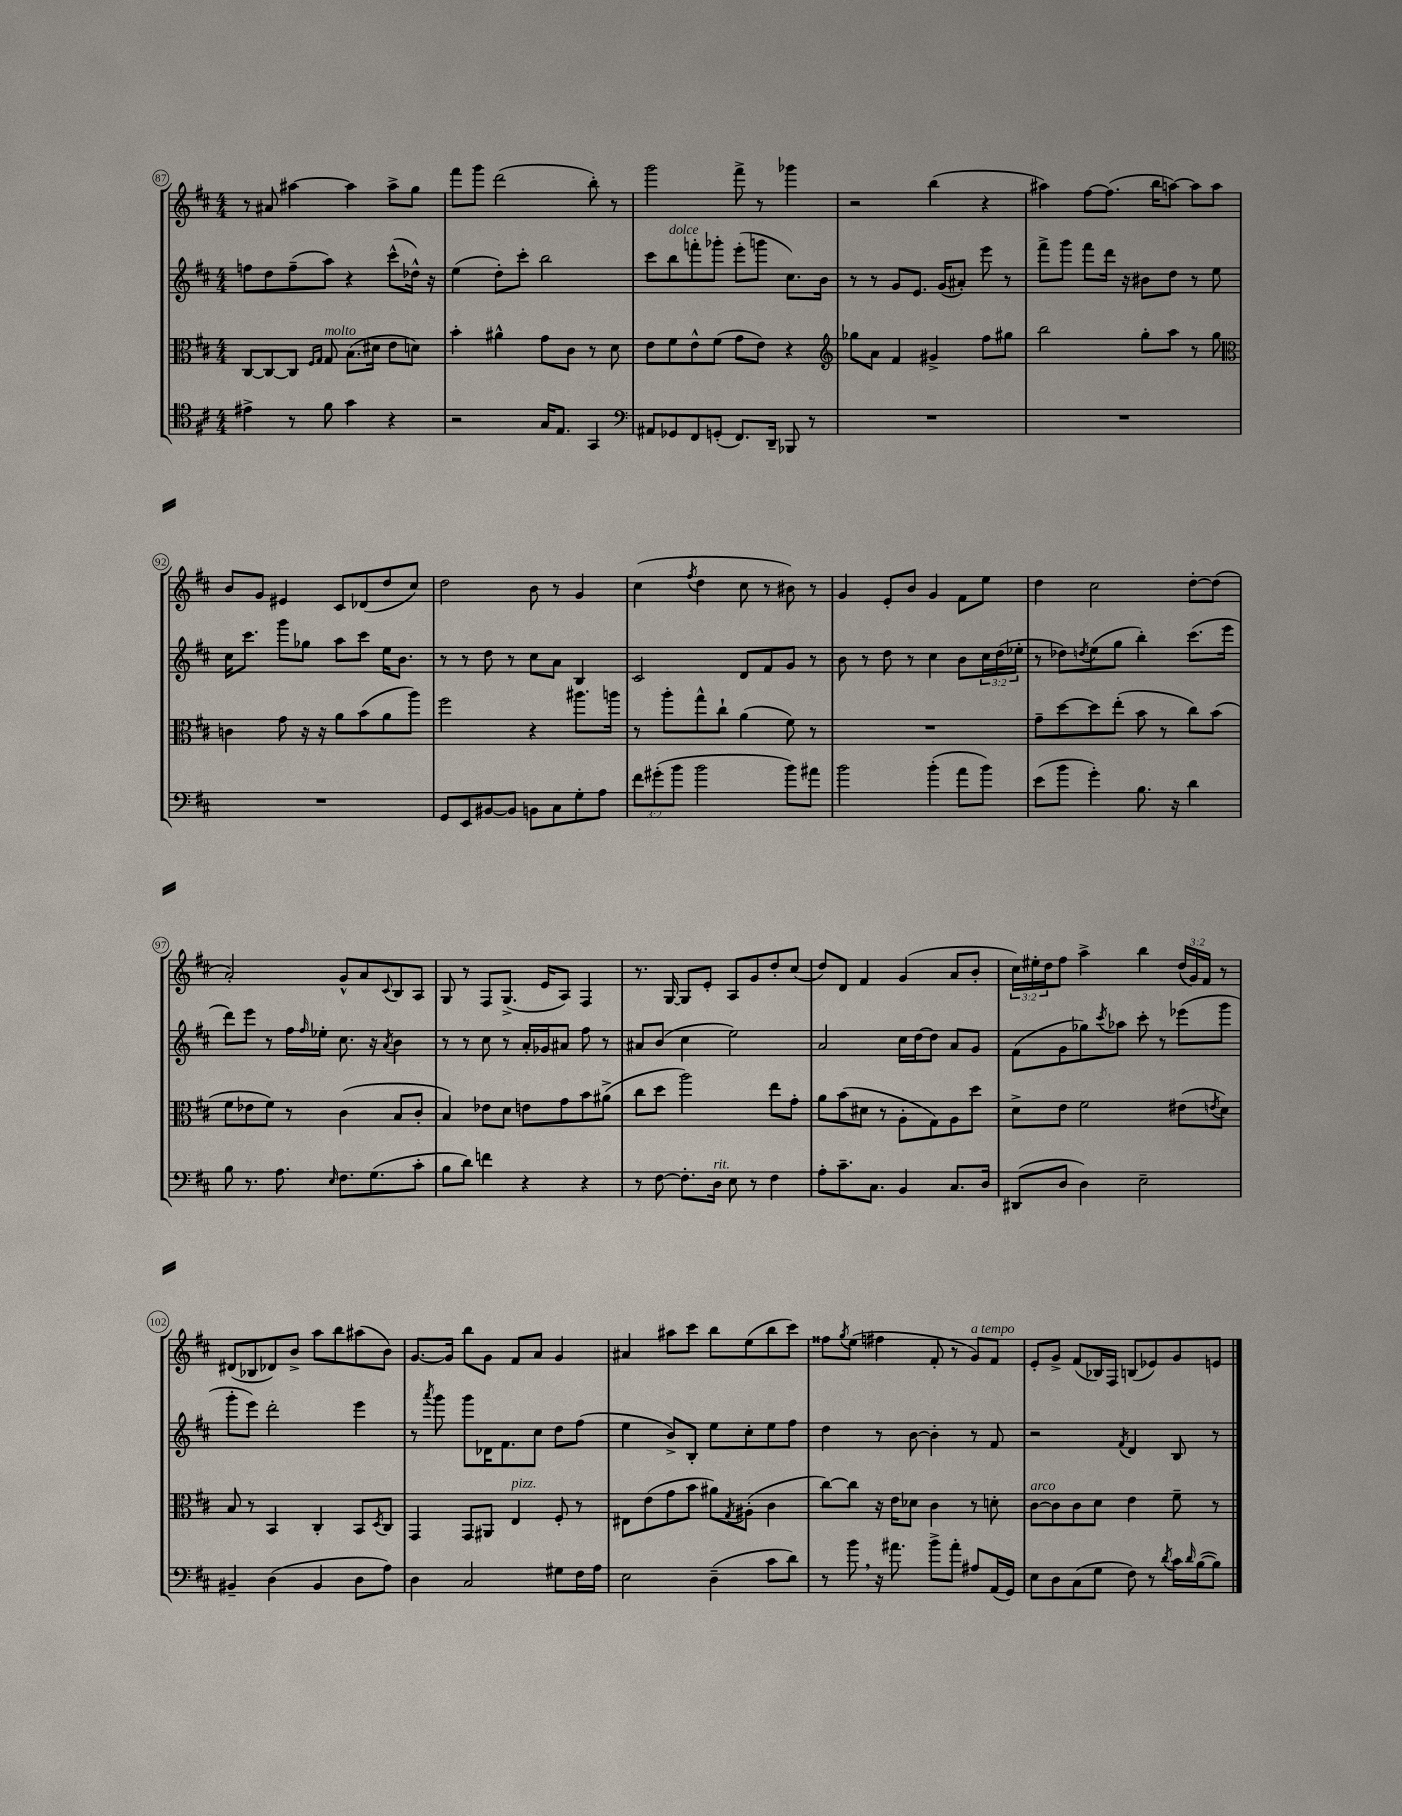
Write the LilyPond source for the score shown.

<<
\new StaffGroup <<
\new Staff = "s0" {
    \clef treble \key d \major \numericTimeSignature \time 4/4 \override Staff.TupletNumber.text = #tuplet-number::calc-fraction-text
    r8 ais'8 ais''4~ ais''4 ais''8-> g''8 |
    fis'''8 g'''8 d'''2( b''8-.) r8 |
    g'''2 fis'''8-> r8 ges'''4 |
    r2 b''4( r4 |
    ais''4) fis''8~ fis''8.( b''16 a''8~) a''8 a''8 |
    b'8 g'8 eis'4 cis'8 des'8( d''8 cis''8) |
    d''2 b'8 r8 g'4 |
    cis''4( \acciaccatura { fis''8 } d''4 cis''8 r8 bis'8) r8 |
    g'4 e'8-. b'8 g'4 fis'8 e''8 |
    d''4 cis''2 d''8~-. d''8( |
    a'2-.) g'8-^ a'8 \appoggiatura { cis'8 } b8 a8 |
    g8 r8 fis8 g8.->( e'16 a8) fis4 |
    r8. g16~ g8 e'8-. a8 g'8 d''8-. cis''8( |
    d''8) d'8 fis'4 g'4( a'8 b'8-. |
    \tuplet 3/2 { cis''16) eis''16-. d''16 } fis''8 a''4-> b''4 \tuplet 3/2 { d''16( g'16) fis'16 } r8 |
    dis'8( bes8 des'8) b'8-> a''8 b''8 ais''8( b'8) |
    g'8.~ g'16 b''8 g'8 fis'8 a'8 g'4 |
    ais'4 ais''8 cis'''8 b''8 e''8( b''8 cis'''8) |
    fisis''8 \acciaccatura { g''8 } e''8( fis''4 fis'8-. r8 g'8^\markup { \italic "a tempo" }) fis'8 |
    e'8-. g'8-> fis'8( bes16) fis16 b8( ees'8) g'8 e'8 \bar "|." |
}
\new Staff = "s1" {
    \clef treble \key d \major \numericTimeSignature \time 4/4 \override Staff.TupletNumber.text = #tuplet-number::calc-fraction-text
    f''8 d''8 f''8--( a''8) r4 cis'''8-^( des''16-^) r16 |
    e''4( d''8-.) cis'''8-. b''2 |
    cis'''8 b''8^\markup { \italic "dolce" } f'''8-. ges'''8-. e'''8-.( g'''8 cis''8.) b'16 |
    r8 r8 g'8 e'8. g'16( ais'8-.) e'''8 r8 |
    fis'''8-> g'''8 fis'''8 d'''16 r16 bis'8 d''8 r8 e''8 |
    cis''16 cis'''8. g'''8 ges''8 a''8 cis'''8 e''16 b'8. |
    r8 r8 d''8 r8 cis''8 a'8 b4 |
    cis'2 d'8 fis'8 g'8 r8 |
    b'8 r8 d''8 r8 cis''4 b'8 \tuplet 3/2 { cis''16 d''16( ees''16-. } |
    r8 des''8) \acciaccatura { d''8 } e''8( g''8 b''4-.) cis'''8.( e'''16 |
    d'''8) e'''8 r8 fis''16 \grace { fis''16 } ees''16-. cis''8. r16 \acciaccatura { a'8 } b'4 |
    r8 r8 cis''8 r8 a'16-. ges'16 ais'8 fis''8 r8 |
    ais'8 b'8( cis''4 e''2) |
    a'2 cis''16 d''16~ d''8 a'8 g'8 |
    fis'8( g'8 ges''8) \acciaccatura { cis'''8 } aes''8 cis'''8-. r8 ees'''8( g'''8 |
    g'''8-. e'''8) d'''2-. e'''4 |
    r8 \acciaccatura { a'''8 } g'''8 g'''8 des'16 fis'8. cis''8 d''8 fis''8( |
    e''4 b'8->) b8-. e''8 cis''8-. e''8 fis''8 |
    d''4 r8 b'8~ b'4-. r8 fis'8 |
    r2 \acciaccatura { fis'8 } d'4 b8 r8 \bar "|." |
}
\new Staff = "s2" {
    \clef alto \key d \major \numericTimeSignature \time 4/4
    cis8~ cis8~ cis8 \grace { fis16 g16 } g8^\markup { \italic "molto" } b8.( dis'16 e'8 d'8) |
    b'4-. ais'4-^ g'8 cis'8 r8 d'8 |
    e'8 fis'8 e'8-^ fis'8( g'8 e'8) r4 |
    \clef treble ges''8 a'8 fis'4 gis'4-> fis''8 gis''8 |
    b''2 g''8-. a''8 r8 g''8 |
    \clef alto c'4 g'8 r16 r16 a'8 b'8( a'8 a''8) |
    fis''2 r4 ais''8. a''16 |
    r8 a''8-. g''8-^ cis''8-! a'4( fis'8) r8 |
    R1 |
    g'8-- d''8~ d''8 e''8-.( b'8 r8 cis''8) b'8( |
    fis'8 ees'8 fis'8) r8 cis'4( b8 cis'8-. |
    b4) ees'8 d'8 e'8 g'8 b'8 ais'8->( |
    cis''8 d''8 a''2) e''8 g'8-. |
    a'8 b'8( dis'8 r8 a8-. g8) a8 d''8 |
    d'8-> e'8 fis'2 eis'8( \acciaccatura { e'8 } d'8) |
    b8 r8 b,4 cis4-. b,8 \acciaccatura { d8 } cis8 |
    g,4 g,8 ais,8 e4^\markup { \italic "pizz." } fis8-. r8 |
    eis8 e'8( g'8 b'8 ais'8) \acciaccatura { g8 } ais8-.( cis'4 |
    cis''8~) cis''8 r16 e'16 des'8 cis'4 r8 d'8-. |
    cis'8~^\markup { \italic "arco" } cis'8 cis'8 d'8 e'4 fis'8-- r8 \bar "|." |
}
\new Staff = "s3" {
    \clef tenor \key d \major \numericTimeSignature \time 4/4 \override Staff.TupletNumber.text = #tuplet-number::calc-fraction-text
    eis'4-> r8 fis'8 g'4 r4 |
    r2 g16 e8. g,4 |
    \clef bass ais,8 ges,8 fis,8 g,8-.( fis,8.) d,16-- bes,,8 r8 |
    R1 |
    R1 |
    R1 |
    g,8 e,8 bis,8~ bis,8 b,8 cis8 g8-. a8 |
    \tuplet 3/2 { fis'8 gis'8-.( b'8 } b'2 b'8) ais'8 |
    b'2 b'4-.( a'8 b'8) |
    e'8( b'8 g'4-.) b8. r16 d'4 |
    b8 r8. a8. \grace { e16 } fis8. g8.( cis'8-. |
    b8 d'8) f'4 r4 r4 |
    r8 fis8~ fis8.-. d16^\markup { \italic "rit." } e8 r8 fis4 |
    a8-. cis'8.-- cis8. b,4 cis8. d16 |
    dis,8( d8 d4) e2-- |
    bis,4-- d4( bis,4 d8 a8) |
    d4 cis2 gis8 fis16 a16 |
    e2 d4--( cis'8 d'8) |
    r8 b'8 \breathe r16 ais'8. b'8-> ais'8-. ais8 a,16( g,16) |
    e8 d8 cis8( g8 fis8) r8 \acciaccatura { d'8 } cis'16 \grace { d'16 } b16~( b8) \bar "|." |
}
>>
>>
\layout { \context { \Score currentBarNumber = #87 \override BarNumber.stencil = #(make-stencil-circler 0.1 0.3 ly:text-interface::print) } }
